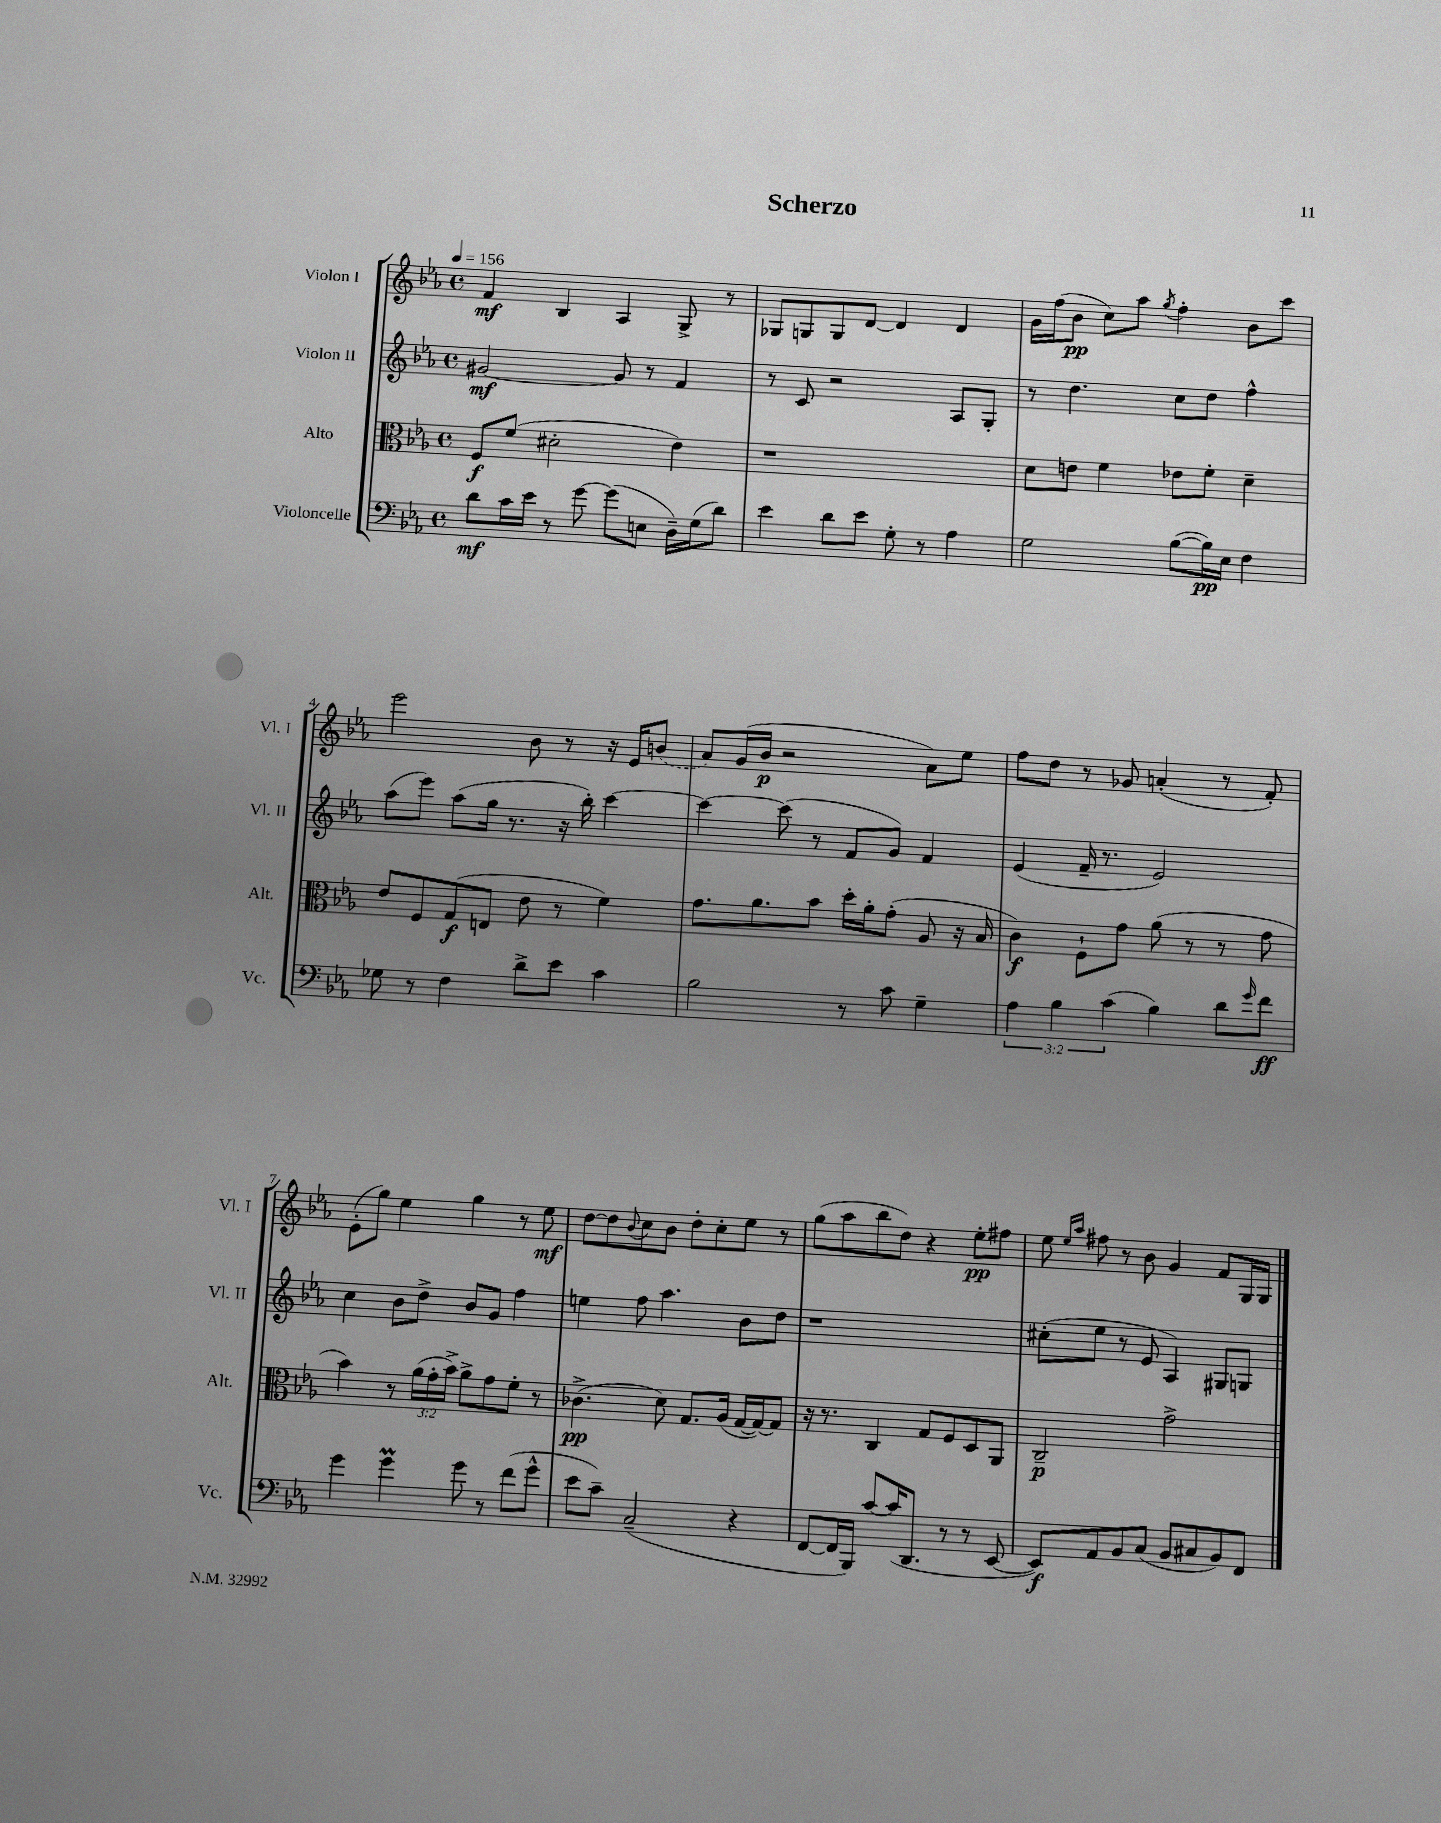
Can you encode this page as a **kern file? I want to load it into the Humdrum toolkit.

**kern	**dynam	**kern	**dynam	**kern	**dynam	**kern	**dynam
*part4	*part4	*part3	*part3	*part2	*part2	*part1	*part1
*staff4	*staff4	*staff3	*staff3	*staff2	*staff2	*staff1	*staff1
*I"Violoncelle	*	*I"Alto	*	*I"Violon II	*	*I"Violon I	*
*I'Vc.	*	*I'Alt.	*	*I'Vl. II	*	*I'Vl. I	*
*clefF4	*	*clefC3	*	*clefG2	*	*clefG2	*
*k[b-e-a-]	*	*k[b-e-a-]	*	*k[b-e-a-]	*	*k[b-e-a-]	*
*M4/4	*	*M4/4	*	*M4/4	*	*M4/4	*
*met(c)	*	*met(c)	*	*met(c)	*	*met(c)	*
*MM156	*	*MM156	*	*MM156	*	*MM156	*
=1	=1	=1	=1	=1	=1	=1	=1
8d\L	mf	8F/L	f	[2g#X/	mf	4f/	mf
16c\L	.	(8f/J	.	.	.	.	.
16e-\JJ	.	.	.	.	.	.	.
8r	.	2d#X'\	.	.	.	4B-/	.
[8g\	.	.	.	.	.	.	.
(8g\L]	.	.	.	8g#/]	.	4A-/	.
8En\J	.	.	.	8r	.	.	.
16D~\LL)	.	4e-\)	.	4f/	.	8G^/	.
(16G\J	.	.	.	.	.	.	.
8d\J)	.	.	.	.	.	8r	.
=2	=2	=2	=2	=2	=2	=2	=2
4e-\	.	1r	.	8r	.	8G-X/L	.
.	.	.	.	8c/	.	8Gn/	.
8d\L	.	.	.	2r	.	8G/	.
8e-\J	.	.	.	.	.	[8d/J	.
8G'\	.	.	.	.	.	4d/]	.
8r	.	.	.	.	.	.	.
4A-\	.	.	.	8A-/L	.	4d/	.
.	.	.	.	8G'/J	.	.	.
=3	=3	=3	=3	=3	=3	=3	=3
2G\	.	8d\L	.	8r	.	16g\LL	.
.	.	.	.	.	.	(16ff\J	.
.	.	8en\J	.	4.dd\	.	8b-\J	pp
.	.	4f\	.	.	.	8cc\L)	.
.	.	.	.	.	.	8aa-\J	.
.	.	.	.	.	.	8qgg/	.
([8B-\L	.	8e-X\L	.	8cc\L	.	4ff'\	.
16B-\L])	pp	8f'\J	.	8dd\J	.	.	.
16E-\JJ	.	.	.	.	.	.	.
4F\	.	4d~\	.	4ff^^\	.	8b-\L	.
.	.	.	.	.	.	8ccc\J	.
!!LO:LB:g=z
=4	=4	=4	=4	=4	=4	=4	=4
8G-X\	.	8e-/L	.	(8aa-\L	.	2eee-\	.
8r	.	8F/	.	8eee-\J)	.	.	.
4F\	.	(8G/	f	(8aa-\L	.	.	.
.	.	8En/J	.	16gg\Jk	.	.	.
.	.	.	.	8.r	.	.	.
8d^\L	.	8e-\	.	.	.	8b-\	.
8e-\J	.	8r	.	16r	.	8r	.
.	.	.	.	16bb-'\)	.	.	.
4c\	.	4f\)	.	[4ccc\	.	16r	.
.	.	.	.	.	.	16e-/KL	.
.	.	.	.	.	.	(8bn/J	.
=5	=5	=5	=5	=5	=5	=5	=5
2B-\	.	8.g\L	.	4ccc\_	.	8a-/L)	.
.	.	.	.	.	.	(16g/L	.
.	.	8.a-\	.	.	.	16b-/JJ	p
.	.	.	.	(8ccc\]	.	2r	.
.	.	8b-\J	.	8r	.	.	.
8r	.	16dd'\LL	.	8f/L	.	.	.
.	.	16a-'\J	.	.	.	.	.
8c\	.	(8g'\J	.	8g/J)	.	.	.
4G~\	.	8A-/	.	4f/	.	8a-\L)	.
.	.	16r	.	.	.	8ee-\J	.
.	.	16B-/	.	.	.	.	.
=6	=6	=6	=6	=6	=6	=6	=6
6A-\	.	4c\)	f	(4e-/	.	8ff\L	.
.	.	.	.	.	.	8dd\J	.
6B-\	.	.	.	.	.	.	.
.	.	8F`\L	.	16f~/	.	8r	.
.	.	.	.	8.r	.	.	.
(6c\	.	.	.	.	.	.	.
.	.	8g\J	.	.	.	8g-X/	.
4B-\)	.	(8a-\	.	2e-/)	.	(4an'/	.
.	.	8r	.	.	.	.	.
8d\L	.	8r	.	.	.	8r	.
16qqg/	.	.	.	.	.	.	.
8f\J	ff	8g\	.	.	.	8f'/)	.
!!LO:LB:g=z
=7	=7	=7	=7	=7	=7	=7	=7
4g\	.	4b-\)	.	4cc\	.	(8e-'\L	.
.	.	.	.	.	.	8gg\J)	.
4gm\	.	8r	.	8b-\L	.	4ee-\	.
.	.	(24a-\LL	.	8dd^\J	.	.	.
.	.	24g'\	.	.	.	.	.
.	.	24b-^\JJ)	.	.	.	.	.
8g\	.	8a-^\L	.	8b-/L	.	4gg\	.
8r	.	8g\	.	8g/J	.	.	.
(8f\L	.	8f'\J	.	4ff\	.	8r	.
8g^^\J	.	8r	.	.	.	8ee-\	mf
=8	=8	=8	=8	=8	=8	=8	=8
8e-\L	.	(4.c-X^\	pp	4een\	.	[8dd\L	.
8c~\J)	.	.	.	.	.	8dd\]	.
.	.	.	.	.	.	8qqb-/	.
(2C~/	.	.	.	8ff\	.	8cc\	.
.	.	8d\)	.	4.aa-\	.	8b-\J	.
.	.	8.G/L	.	.	.	8dd'\L	.
.	.	.	.	.	.	8cc'\	.
.	.	(16A-/Jk	.	.	.	.	.
4r	.	[16G/LL	.	8b-\L	.	8ee-\J	.
.	.	16G/J_)	.	.	.	.	.
.	.	8G/J]	.	8dd\J	.	8r	.
=9	=9	=9	=9	=9	=9	=9	=9
[8FF/L	.	16r	.	1r	.	(8gg\L	.
.	.	8.r	.	.	.	.	.
16FF/L]	.	.	.	.	.	8aa-\	.
16BBB-/JJ)	.	.	.	.	.	.	.
[8c/L	.	4C/	.	.	.	8bb-\	.
(16c/K]	.	.	.	.	.	8dd\J)	.
8.DD/J	.	.	.	.	.	.	.
.	.	8G/L	.	.	.	4r	.
8r	.	8F/	.	.	.	.	.
8r	.	8D/	.	.	.	8ee-'\L	pp
[8EE-/	.	8AA-/J	.	.	.	8ff#X\J	.
=10	=10	=10	=10	=10	=10	=10	=10
8EE-/L])	f	2C~/	p	(8cc#X'\L	.	8ee-\	.
.	.	.	.	.	.	16qqee-/LL	.
.	.	.	.	.	.	16qqaa-/JJ	.
8AA-/	.	.	.	8ee-\J	.	8ff#X\	.
8BB-/	.	.	.	8r	.	8r	.
(8C/J	.	.	.	8e-/	.	8b-\	.
8BB-/L	.	2g^\	.	4A-/)	.	4g/	.
8C#X/	.	.	.	.	.	.	.
8BB-/)	.	.	.	8G#X/L	.	8f/L	.
8FF/J	.	.	.	8Gn/J	.	16G/L	.
.	.	.	.	.	.	16G/JJ	.
==	==	==	==	==	==	==	==
*-	*-	*-	*-	*-	*-	*-	*-
